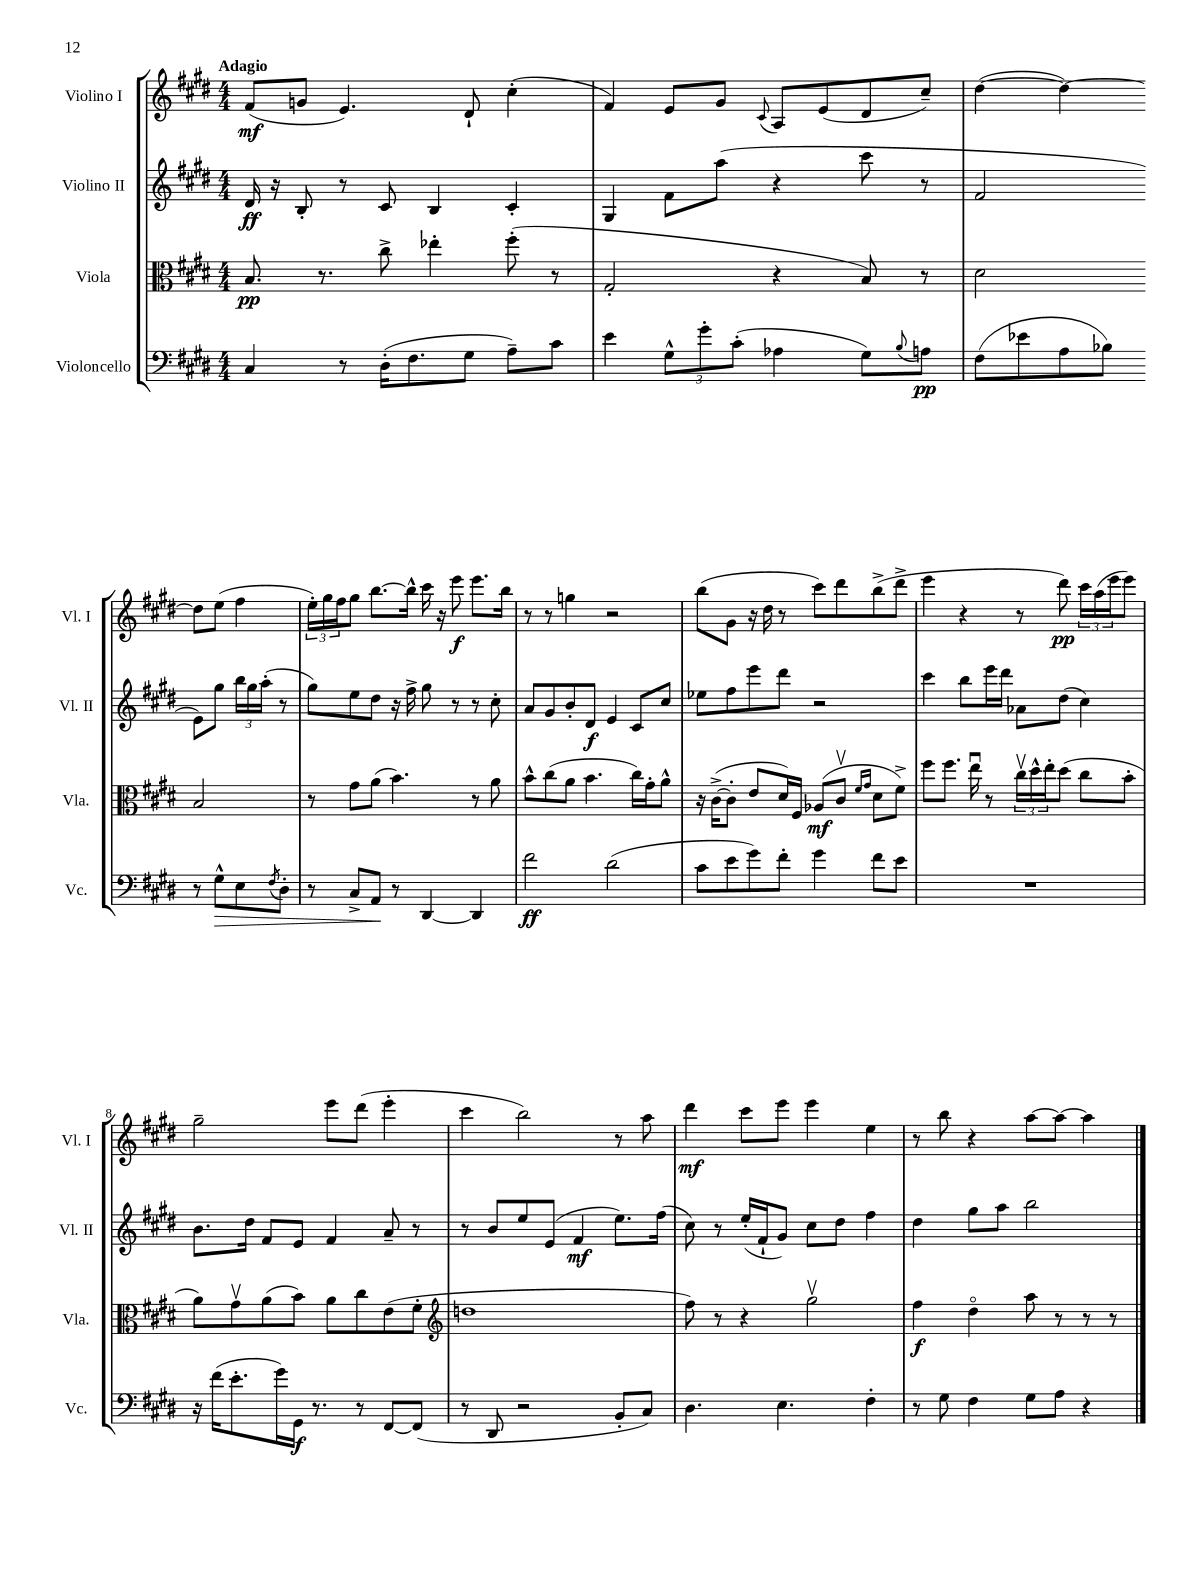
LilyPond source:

<<
\new StaffGroup <<
\new Staff = "s0" \with { instrumentName = "Violino I" shortInstrumentName = "Vl. I" } {
    \clef treble \key e \major \numericTimeSignature \time 4/4 \tempo "Adagio"
    fis'8\mf( g'8 e'4.) dis'8-! cis''4-.( |
    fis'4) e'8 gis'8 \appoggiatura { cis'8 } a8 e'8( dis'8 cis''8--) |
    dis''4~( dis''4~) dis''8 e''8( fis''4 |
    \tuplet 3/2 { e''16-.) gis''16 fis''16 } gis''8 b''8.~ b''16-^ cis'''16 r16 e'''8\f e'''8. b''16 |
    r8 r8 g''4 r2 |
    b''8( gis'8 r16 dis''16 r8 cis'''8) dis'''8 b''8->( dis'''8-> |
    e'''4 r4 r8 dis'''8\pp) \tuplet 3/2 { cis'''16 a''16( e'''16 } e'''8) |
    gis''2-- e'''8 dis'''8( e'''4-. |
    cis'''4 b''2) r8 a''8 |
    dis'''4\mf cis'''8 e'''8 e'''4 e''4 |
    r8 b''8 r4 a''8~ a''8~ a''4 \bar "|." |
}
\new Staff = "s1" \with { instrumentName = "Violino II" shortInstrumentName = "Vl. II" } {
    \clef treble \key e \major \numericTimeSignature \time 4/4
    dis'16\ff r16 b8-. r8 cis'8 b4 cis'4-. |
    gis4 fis'8 a''8( r4 cis'''8 r8 |
    fis'2 e'8) gis''8 \tuplet 3/2 { b''16 gis''16 a''16-.( } r8 |
    gis''8) e''8 dis''8 r16 fis''16-> gis''8 r8 r8 cis''8-. |
    a'8 gis'8 b'8-. dis'8\f e'4 cis'8 cis''8 |
    ees''8 fis''8 e'''8 dis'''8 r2 |
    cis'''4 b''8 e'''16 dis'''16 aes'8 dis''8( cis''4) |
    b'8. dis''16 fis'8 e'8 fis'4 a'8-- r8 |
    r8 b'8 e''8 e'8( fis'4\mf e''8.) fis''16( |
    cis''8) r8 e''16-.( fis'16-! gis'8) cis''8 dis''8 fis''4 |
    dis''4 gis''8 a''8 b''2 \bar "|." |
}
\new Staff = "s2" \with { instrumentName = "Viola" shortInstrumentName = "Vla." } {
    \clef alto \key e \major \numericTimeSignature \time 4/4
    b8.\pp r8. cis''8-> ees''4-. fis''8-.( r8 |
    gis2-. r4 b8) r8 |
    dis'2 b2 |
    r8 gis'8 a'8( b'4.) r8 a'8 |
    b'8-^ cis''8( a'8 b'4. cis''16) gis'16-. a'8-^ |
    r16 cis'16~->( cis'8-. e'8 dis'16) fis16 aes8\mf( cis'8\upbow \grace { fis'16 gis'16 } dis'8 fis'8->) |
    fis''8 fis''8. e''16\downbow r8 \tuplet 3/2 { cis''16\upbow dis''16-^ e''16-. } dis''8( cis''8 b'8-. |
    a'8) gis'8\upbow a'8( b'8) a'8 cis''8 e'8( fis'8-. |
    \clef treble d''1 |
    fis''8) r8 r4 gis''2\upbow |
    fis''4\f dis''4\flageolet a''8 r8 r8 r8 \bar "|." |
}
\new Staff = "s3" \with { instrumentName = "Violoncello" shortInstrumentName = "Vc." } {
    \clef bass \key e \major \numericTimeSignature \time 4/4
    cis4 r8 dis16-.( fis8. gis8 a8--) cis'8 |
    e'4 \tuplet 3/2 { gis8-^ gis'8-. cis'8-.( } aes4 gis8) \appoggiatura { b8 } a8\pp |
    fis8( ees'8 a8 bes8) r8 gis8-^\> e8 \acciaccatura { fis8 } dis8-. |
    r8 cis8-> a,8\! r8 dis,4~ dis,4 |
    fis'2\ff dis'2( |
    cis'8 e'8 gis'8) fis'8-. gis'4 fis'8 e'8 |
    R1 |
    r16 fis'16( e'8.-. gis'16) gis,16\f r8. r8 fis,8~ fis,8( |
    r8 dis,8 r2 b,8-. cis8) |
    dis4. e4. fis4-. |
    r8 gis8 fis4 gis8 a8 r4 \bar "|." |
}
>>
>>
